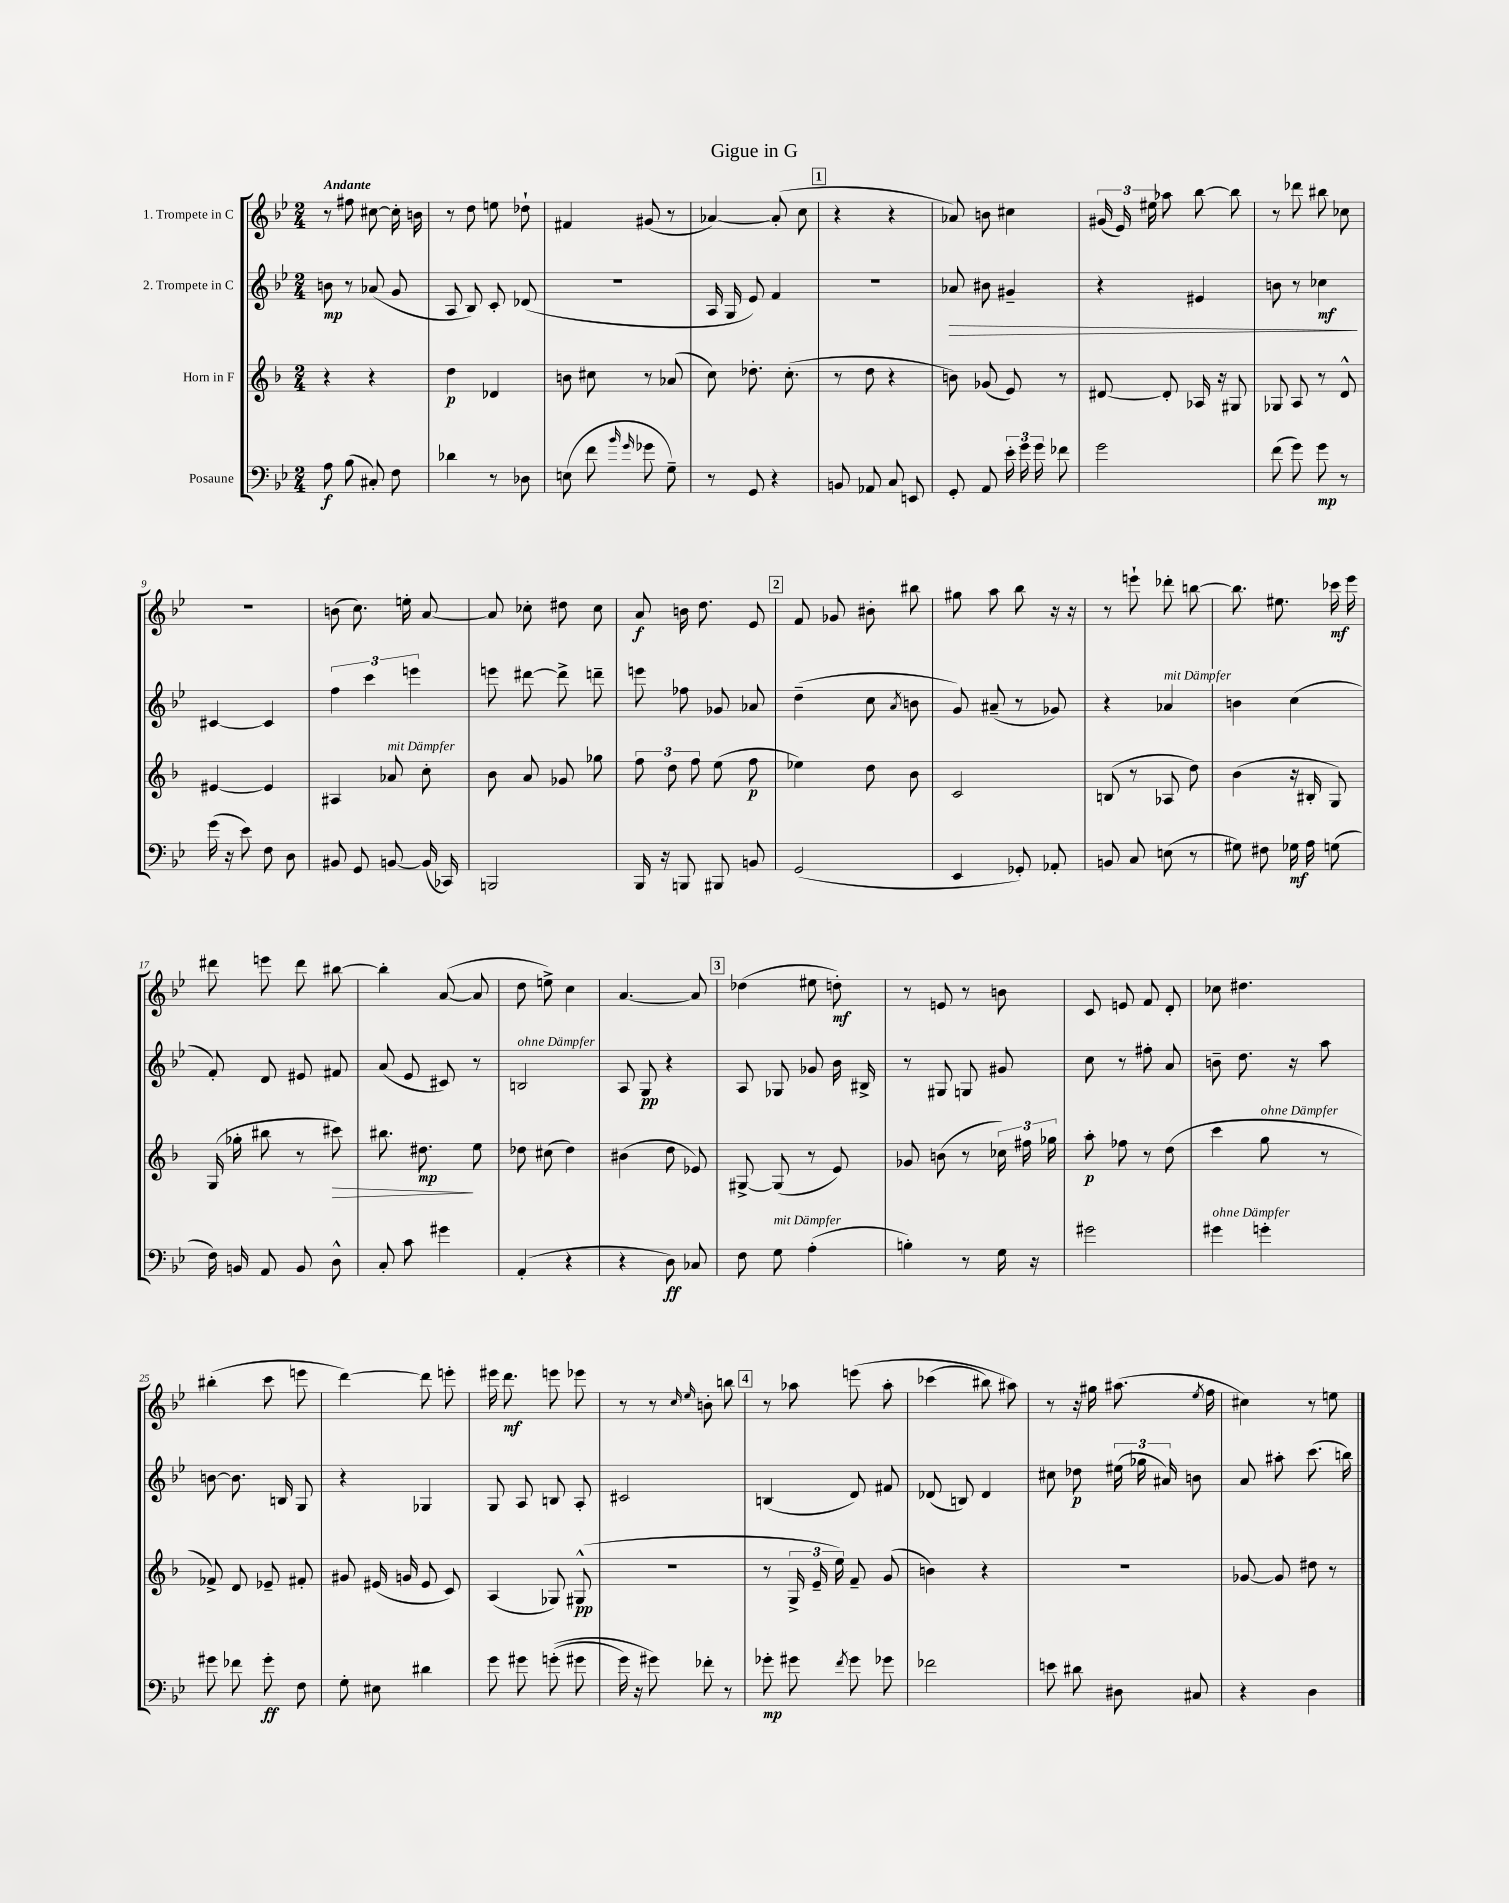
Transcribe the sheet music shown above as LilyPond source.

\header { title = "Gigue in G" }
<<
\new StaffGroup <<
\new Staff = "s0" \with { instrumentName = "1. Trompete in C" } {
    \clef treble \key bes \major \numericTimeSignature \time 2/4 \tempo "Andante"
    \autoBeamOff r8 fis''8 cis''8~ cis''16-. b'16 |
    r8 d''8 e''8 des''8-! |
    fis'4 gis'8( r8 |
    aes'4~) aes'8-.( c''8 |
    \mark \markup { \box "1" } r4 r4 |
    aes'8) b'8 cis''4 |
    \tuplet 3/2 { gis'16( ees'16) eis''16 } aes''8 bes''8~ bes''8 |
    r8 des'''8 bis''8 ces''8 |
    R2 |
    b'8( c''8.) e''16-. a'8~ |
    a'8 ces''8-. dis''8 ces''8 |
    a'8\f b'16 d''8. ees'8 |
    \mark \markup { \box "2" } f'8 ges'8 bis'8-. bis''8 |
    gis''8 a''8 bes''8 r16 r16 |
    r8 e'''8-! des'''8-. b''8~ |
    b''8. eis''8. ces'''16\mf ees'''16 |
    dis'''8 e'''8 dis'''8 bis''8~ |
    bis''4-. a'8~( a'8 |
    d''8 e''8->) c''4 |
    a'4.~ a'8 |
    \mark \markup { \box "3" } des''4( eis''8 d''8-.\mf) |
    r8 e'8 r8 b'8 |
    c'8 e'8 f'8 d'8-. |
    ces''8 dis''4. |
    bis''4-.( c'''8 e'''8 |
    d'''4~) d'''8 e'''8-. |
    eis'''16 d'''8.\mf e'''8 ees'''8 |
    r8 r8 \grace { c''16 ees''16 } b'8-. b''8 |
    \mark \markup { \box "4" } r8 aes''8 e'''8\( aes''8-. |
    ces'''4( bis''8) ais''8\) |
    r8 r16 gis''16 ais''8.( \acciaccatura { ees''8 } f''16 |
    cis''4) r8 e''8 \bar "|." |
}
\new Staff = "s1" \with { instrumentName = "2. Trompete in C" } {
    \clef treble \key bes \major \numericTimeSignature \time 2/4
    \autoBeamOff b'8\mp r8 aes'8( g'8 |
    a8 bes8) c'8-. des'8( |
    r2 |
    a16 g16 ees'8) f'4 |
    \mark \markup { \box "1" } R2 |
    aes'8\> bis'8 gis'4-- |
    r4 eis'4 |
    b'8 r8 ces''4\mf\! |
    cis'4~ cis'4 |
    \tuplet 3/2 { f''4 c'''4 e'''4 } |
    e'''8 dis'''8~ dis'''8-> d'''8-- |
    e'''8 fes''8 ges'8 aes'8 |
    \mark \markup { \box "2" } d''4--( c''8 \acciaccatura { a'8 } b'8 |
    g'8) ais'8--( r8 ges'8) |
    r4 aes'4^\markup { \italic "mit Dämpfer" } |
    b'4 c''4( |
    f'8-.) d'8 eis'8 fis'8 |
    a'8( ees'8 cis'8) r8 |
    b2^\markup { \italic "ohne Dämpfer" } |
    a8 g8\pp r4 |
    \mark \markup { \box "3" } a8 ges8 ges'8 bes'16 bis16-> |
    r8 gis8 g8 gis'8 |
    c''8 r8 fis''8-. a'8 |
    b'8-- d''8. r16 a''8 |
    b'8~ b'8. b16 g8 |
    r4 ges4 |
    g8 a8 b8 a8-. |
    cis'2 |
    \mark \markup { \box "4" } b4( d'8) fis'8 |
    des'8( b8) des'4 |
    cis''8 des''8\p \tuplet 3/2 { eis''16( ges''16 ais'16) } b'8 |
    a'8 ais''8-. c'''8.( b''16) \bar "|." |
}
\new Staff = "s2" \with { instrumentName = "Horn in F" } {
    \clef treble \key f \major \numericTimeSignature \time 2/4
    \autoBeamOff r4 r4 |
    d''4\p des'4 |
    b'8 cis''8 r8 aes'8( |
    c''8) des''8.-. c''8.-.( |
    \mark \markup { \box "1" } r8 d''8 r4 |
    b'8) ges'8( e'8) r8 |
    dis'8~ dis'8-. aes16 r16 gis8 |
    ges8 a8 r8 d'8-^ |
    eis'4~ eis'4 |
    ais4 aes'8^\markup { \italic "mit Dämpfer" } c''8-. |
    bes'8 a'8 ges'8 ges''8 |
    \tuplet 3/2 { f''8 d''8 f''8 } e''8( f''8\p |
    \mark \markup { \box "2" } ees''4) d''8 bes'8 |
    c'2 |
    b8( r8 aes8 d''8) |
    bes'4( r16 bis16-. g8) |
    g16( ges''16-. bis''8 r8 cis'''8\>) |
    bis''8. dis''8.\mp\! e''8 |
    des''8 cis''8( des''4) |
    bis'4( d''8 ees'8) |
    \mark \markup { \box "3" } gis8~-> gis8( r8 e'8) |
    ges'8 b'8( r8 \tuplet 3/2 { ces''16) fis''16 ges''16 } |
    a''8-.\p fes''8 r8 d''8( |
    c'''4 g''8^\markup { \italic "ohne Dämpfer" } r8 |
    fes'8->) d'8 ees'8-- fis'8-. |
    gis'8 eis'16( g'16 eis'8 c'8) |
    a4( ges8) gis8-^\pp( |
    R2 |
    \mark \markup { \box "4" } r8 \tuplet 3/2 { g16-> e'16-- e''16) } f'8-- g'8( |
    b'4) r4 |
    R2 |
    ges'8~ ges'8 dis''8 r8 \bar "|." |
}
\new Staff = "s3" \with { instrumentName = "Posaune" } {
    \clef bass \key bes \major \numericTimeSignature \time 2/4
    \autoBeamOff a8\f bes8( cis8-.) f8 |
    des'4 r8 des8 |
    e8( f'8 \grace { bes'16 g'16 } ges'8 g8--) |
    r8 g,8 r4 |
    \mark \markup { \box "1" } b,8 aes,8 c8 e,8 |
    g,8-. a,8 \tuplet 3/2 { ees'16-. g'16 g'16 } fes'8 |
    g'2 |
    f'8( g'8) g'8\mp r8 |
    g'16( r16 ees'8) f8 d8 |
    bis,8 g,8 b,8~ b,16( ces,16) |
    b,,2 |
    bes,,16 r16 b,,8 bis,,8 b,8 |
    \mark \markup { \box "2" } g,2( |
    ees,4 ges,8-.) aes,8-. |
    b,8 c8 e8( r8 |
    gis8) fis8 ges16\mf a16 g8( |
    f16) b,16 a,8 b,8 d8-^ |
    c8-. c'8 gis'4 |
    a,4-.( r4 |
    r4 d8\ff) ces8 |
    \mark \markup { \box "3" } f8 g8^\markup { \italic "mit Dämpfer" } a4-.( |
    b4-.) r8 g16 r16 |
    gis'2 |
    gis'4^\markup { \italic "ohne Dämpfer" } g'4-. |
    gis'8 fes'8 gis'8-.\ff f8 |
    g8-. eis8 dis'4 |
    g'8 gis'8 g'8-.(\( gis'8 |
    g'16) r16 gis'8\) fes'8-. r8 |
    \mark \markup { \box "4" } ges'8-.\mp gis'8 \acciaccatura { f'8 } gis'8 ges'8 |
    fes'2 |
    e'8 dis'8 dis8 cis8 |
    r4 d4 \bar "|." |
}
>>
>>
